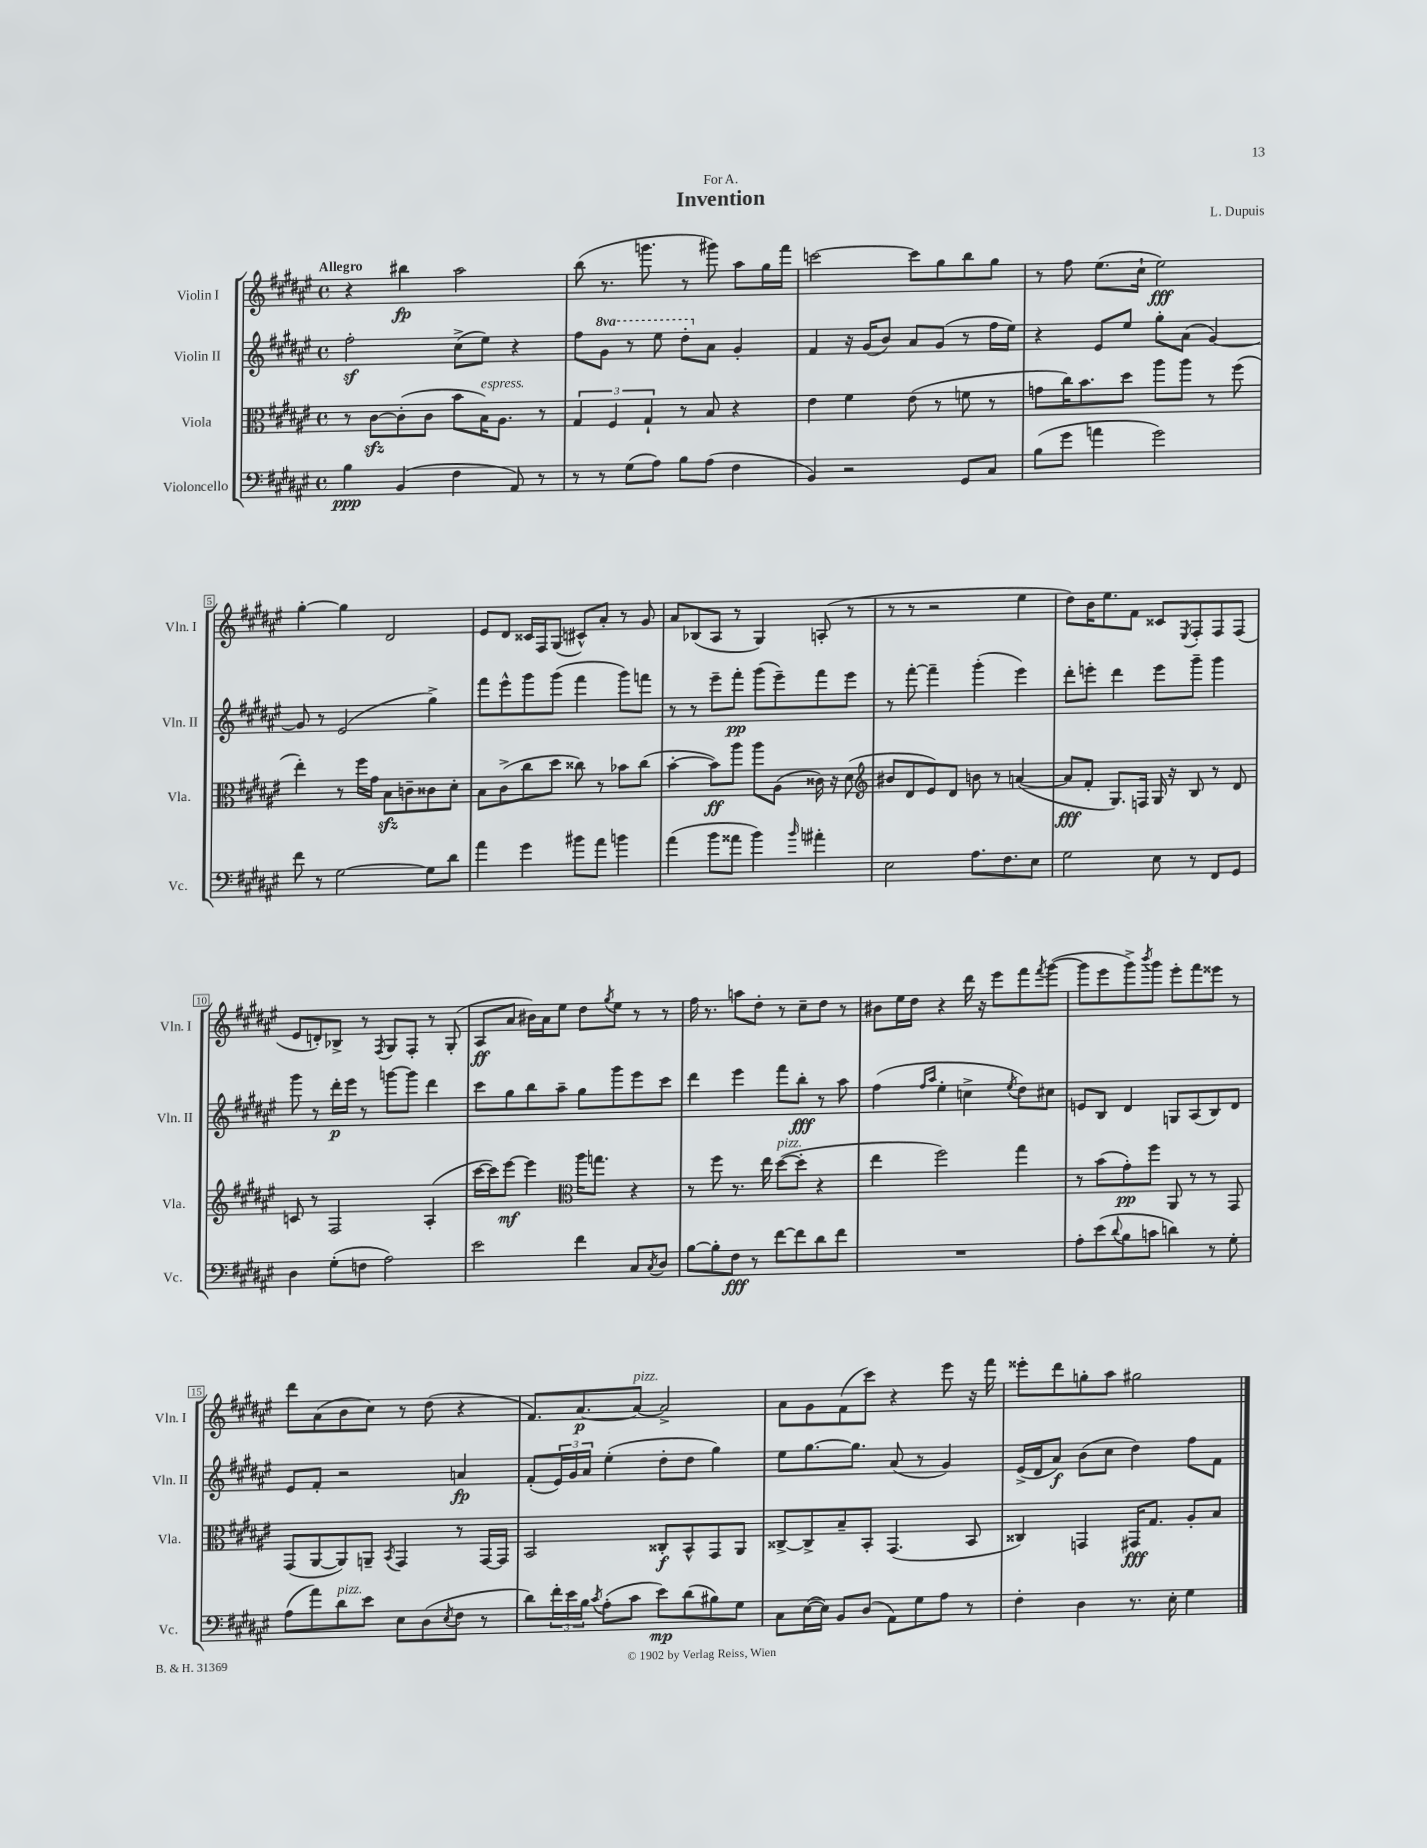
\header { title = "Invention" composer = "L. Dupuis" dedication = "For A." }
<<
\new StaffGroup <<
\new Staff = "s0" \with { instrumentName = "Violin I" shortInstrumentName = "Vln. I" } {
    \clef treble \key fis \major \defaultTimeSignature \time 4/4 \tempo "Allegro"
    r4 bis''4\fp ais''2 |
    b''8( r8. g'''8. r8 gis'''8) ais''8 gis''16 fis'''16 |
    c'''2~ c'''8 gis''8 b''8 gis''8 |
    r8 fis''8 eis''8.( cis''16-! eis''2\fff) |
    gis''4~-. gis''4 dis'2 |
    eis'8 dis'8 cisis'16 fis16 gis8( cis'8-^) ais'8-. r8 gis'8 |
    ais'8 bes8( ais8 r8 gis4) a8-.( r8 |
    r8 r8 r2 eis''4 |
    dis''8) b'16 eis''8. fis'8 cisis'8 \acciaccatura { eis8 } fis8-. fis8 fis8( |
    eis'8 d'8-.) bes8-> r8 \acciaccatura { fis8 } gis8 fis8-. r8 gis8-.( |
    ais8\ff ais'8 bis'16) ais'16 eis''8 dis''8 \acciaccatura { gis''8 } eis''8 r8 r8 |
    fis''16 r8. a''8 dis''8-. r8 cis''8-- dis''8 r8 |
    bis'8 eis''16 dis''16 r4 dis'''16 r16 eis'''8 fis'''8 \acciaccatura { fis'''8 } gis'''8~( |
    gis'''8 eis'''8 gis'''8->) \acciaccatura { b'''8 } gis'''8 eis'''8-. fis'''8 eisis'''8 r8 |
    dis'''8 ais'8( b'8 cis''8) r8 dis''8( r4 |
    fis'8.) ais'8.~\p ais'8~^\markup { \italic "pizz." } ais'2-> |
    ais'8 gis'8 fis'8( cis'''8) r4 eis'''8 r16 fis'''16 |
    eisis'''8-. dis'''8 g''8-. ais''8 gis''2 \bar "|." |
}
\new Staff = "s1" \with { instrumentName = "Violin II" shortInstrumentName = "Vln. II" } {
    \clef treble \key fis \major \defaultTimeSignature \time 4/4 \set Staff.ottavationMarkups = #ottavation-simple-ordinals
    fis''2-.\sf cis''8->( eis''8) r4 |
    fis''8 \ottava #1 gis''8 r8 eis'''8 dis'''8-. \ottava #0 ais'8 gis'4-. |
    fis'4 r16 gis'16( b'8) ais'8 gis'8( r8 fis''16 eis''16) |
    r4 eis'8 eis''8 gis''8-. ais'8( gis'4~) |
    gis'8 r8 eis'2( gis''4->) |
    fis'''8 eis'''8-^ gis'''8 gis'''8( fis'''4 gis'''8) f'''8 |
    r8 r8 eis'''8-- fis'''8-.\pp gis'''8( eis'''8--) fis'''8 eis'''8 |
    r8 fis'''8~-. fis'''4-- gis'''4-.( eis'''4) |
    dis'''8-. e'''8-. dis'''4 e'''8 gis'''8-- gis'''4 |
    gis'''8 r8 dis'''16-.\p eis'''16 r8 g'''8~ g'''8 dis'''4 |
    cis'''8 gis''8 b''8 ais''8-- gis''8 gis'''8 eis'''8 cis'''8 |
    dis'''4 eis'''4 fis'''8 b''8-.\fff r8 ais''8 |
    fis''4( \grace { fis''16 ais''16 } eis''4-. c''4-> \acciaccatura { eis''8 } dis''8) cis''8 |
    e'8 b8 dis'4 g8 ais8( b8) dis'8 |
    eis'8 fis'8-. r2 a'4\fp |
    fis'8-.( \tuplet 3/2 { eis'16) gis'16 ais'16 } eis''4-.( dis''8-. dis''8 gis''4) |
    eis''8 gis''8.~ gis''8. ais'8( r8 gis'4) |
    eis'16->( dis'16 ais'8\f) b'8( cis''8 dis''4) fis''8 fis'8 \bar "|." |
}
\new Staff = "s2" \with { instrumentName = "Viola" shortInstrumentName = "Vla." } {
    \clef alto \key fis \major \defaultTimeSignature \time 4/4
    r8 cis'8~\sfz cis'8-.( cis'8 b'8 b16^\markup { \italic "espress." }) ais8. r8 |
    \tuplet 3/2 { gis4 fis4 gis4-! } r8 b8 r4 |
    eis'4 fis'4 eis'8( r8 f'8 r8 |
    g'8 cis''16) b'8. dis''8 ais''8 ais''8 r8 fis''8( |
    eis''4-.) r8 fis''16 gis'16 b8\sfz c'8-- cisis'8 dis'8-. |
    b8 cis'8->( cis''8 dis''8 cisis''8) r8 bes'8 cisis''8( |
    b'4~-. b'8\ff) ais''8 ais''8 ais8( cisis'16) r16 dis'8( |
    \clef treble bis'8 dis'8 eis'8) dis'8 b'8 r8 a'4~( |
    a'8\fff fis'8-. gis8.) f16 gis16 r16 b8 r8 dis'8 |
    c'8 r8 fis2 ais4-.( |
    cis'''16~ cis'''16) eis'''8~\mf eis'''4 \clef alto ais''16 g''8. r4 |
    r8 fis''8 r8. eis''16 dis''8~^\markup { \italic "pizz." }( dis''8-. r4 |
    eis''4 fis''2) gis''4 |
    r8 b'8( gis'8-.\pp) fis''8 ais,8 r8 r8 gis,8 |
    gis,8( ais,8~ ais,8) a,8-- \acciaccatura { b,8 } gis,4 r8 gis,16~ gis,16 |
    b,2 cisis8-.\f b,8-^ gis,8 ais,8 |
    cisis8~-> cisis8-> b8-- b,8-. gis,4.( b,8 |
    cisis4) g,4 gis,16\fff gis8. ais8-. b8 \bar "|." |
}
\new Staff = "s3" \with { instrumentName = "Violoncello" shortInstrumentName = "Vc." } {
    \clef bass \key fis \major \defaultTimeSignature \time 4/4
    b4\ppp b,4( fis4 ais,8) r8 |
    r8 r8 gis8( ais8) b8 ais8( fis4 |
    b,4) r2 gis,8 cis8 |
    b8( gis'8 a'4 gis'2) |
    fis'8 r8 gis2~ gis8 dis'8 |
    ais'4 gis'4 bis'8 ais'8 b'4 |
    ais'4( b'8 aisis'8 b'4) \grace { b'16 } ais'4-. |
    eis2 ais8. fis8. eis8 |
    gis2 eis8 r8 fis,8 gis,8 |
    dis4 gis8-.( f8 ais2) |
    eis'2 fis'4 cis8 \acciaccatura { cis8 } dis8 |
    b8~ b8-. fis8\fff r8 fis'8~ fis'8 dis'8 fis'8 |
    R1 |
    ais8-. eis'8( \appoggiatura { dis'8 } b8 c'8 d'4) r8 gis8-. |
    ais8( ais'8) dis'8^\markup { \italic "pizz." } eis'8 eis8 dis8( \acciaccatura { eis8 } fis8 r8 |
    dis'8) \tuplet 3/2 { fis'16-. eis'16 b16 } \acciaccatura { cis'8 } ais8-.( cis'8 eis'8\mp) dis'8( bis8) gis8 |
    cis8 eis16~( eis16) b,8 dis8( ais,8) gis8 ais8 r8 |
    fis4-. dis4 r8. eis16-. gis4 \bar "|." |
}
>>
>>
\layout { \context { \Score \override BarNumber.stencil = #(make-stencil-boxer 0.1 0.3 ly:text-interface::print) } }
